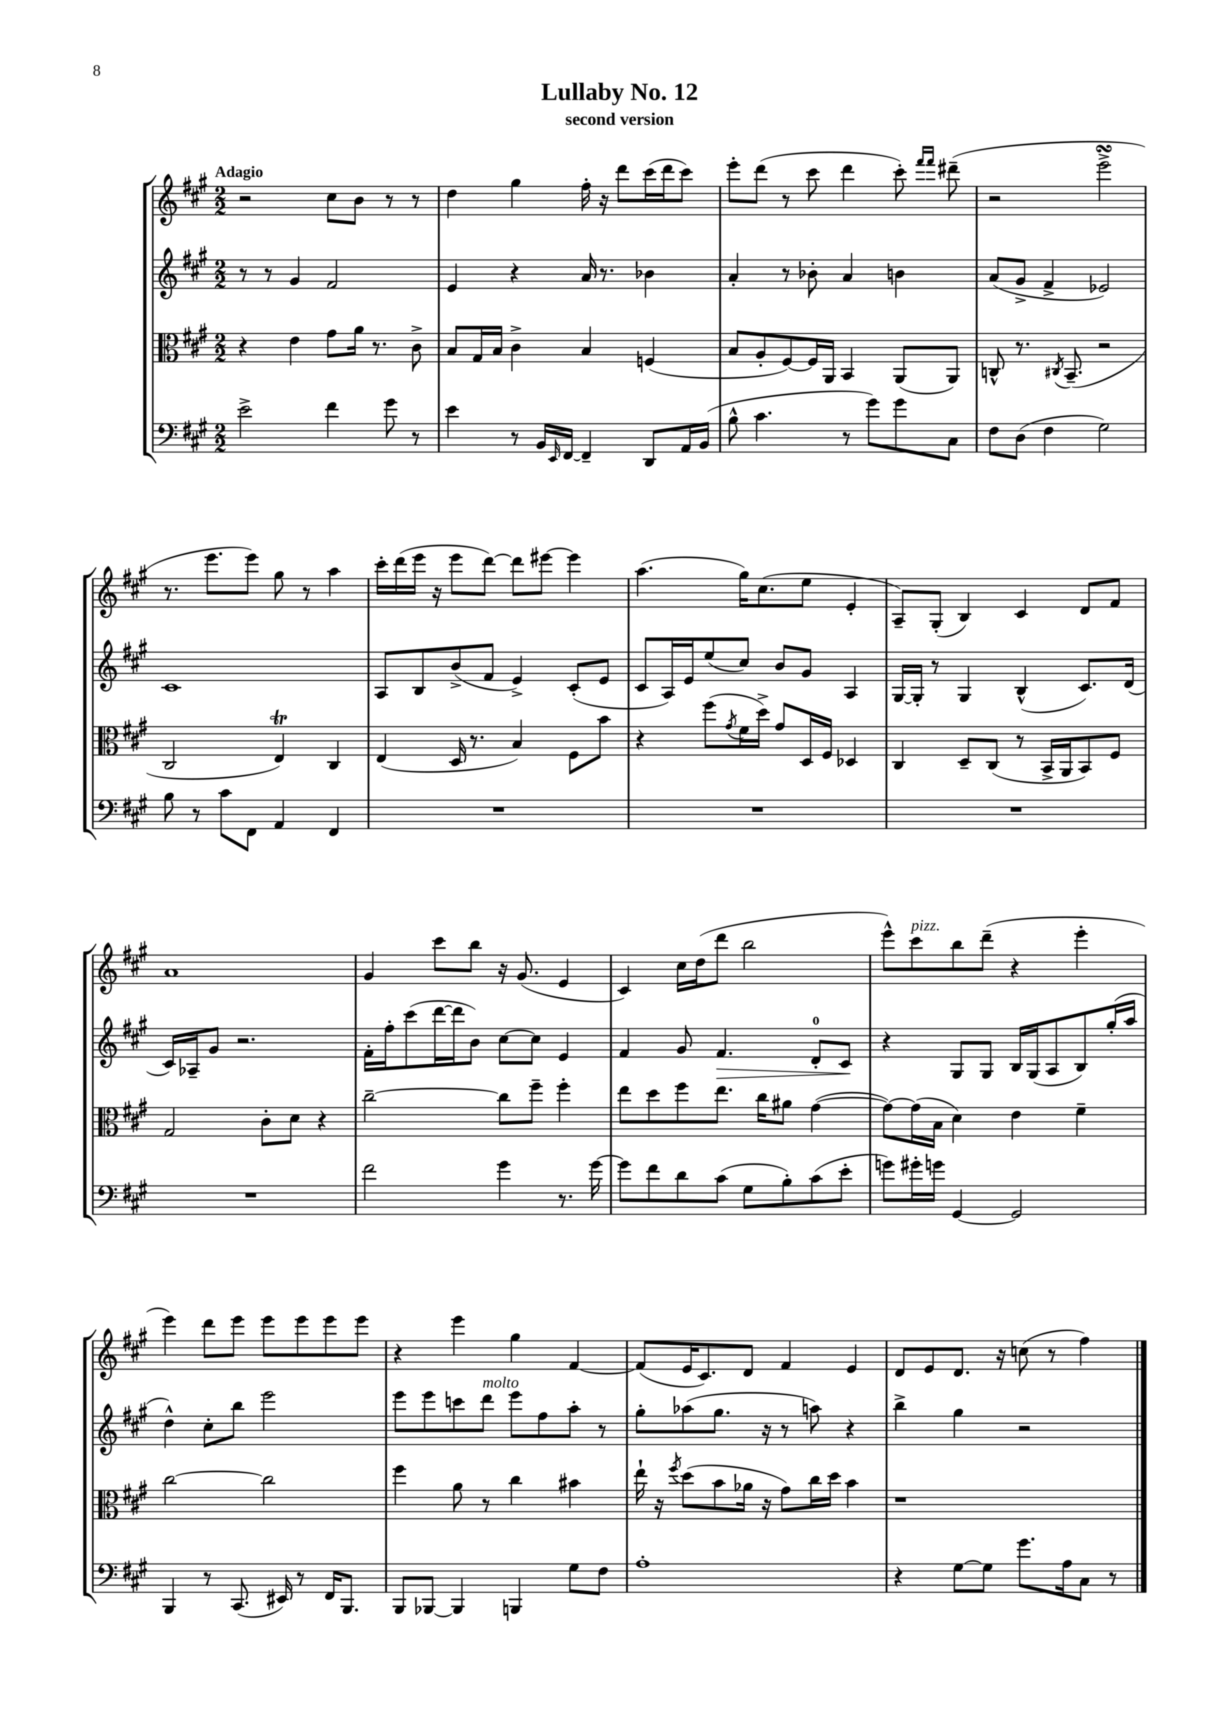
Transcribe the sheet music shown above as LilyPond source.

\header { title = "Lullaby No. 12" subtitle = "second version" }
<<
\new StaffGroup <<
\new Staff = "s0" {
    \clef treble \key a \major \numericTimeSignature \time 2/2 \tempo "Adagio"
    r2 cis''8 b'8 r8 r8 |
    d''4 gis''4 fis''16-. r16 d'''8 cis'''16( d'''16 cis'''8) |
    e'''8-. d'''8( r8 cis'''8 d'''4 cis'''8-.) \grace { fis'''16 fis'''16 } dis'''8--( |
    r2 e'''2->\turn |
    r8. e'''8. e'''8) gis''8 r8 a''4 |
    cis'''16-. d'''16( e'''16 r16 e'''8 d'''8~) d'''8 eis'''8~ eis'''4 |
    a''4.( gis''16) cis''8.( e''8 e'4-. |
    a8--) gis8-.( b4) cis'4 d'8 fis'8 |
    a'1 |
    gis'4 cis'''8 b''8 r16 gis'8.( e'4 |
    cis'4) cis''16 d''16( d'''8 b''2 |
    e'''8-^) cis'''8^\markup { \italic "pizz." } b''8 d'''8--( r4 e'''4-. |
    e'''4) d'''8 e'''8 e'''8 e'''8 e'''8 e'''8 |
    r4 e'''4 gis''4 fis'4~ |
    fis'8( e'16 cis'8.) d'8 fis'4 e'4 |
    d'8 e'8 d'8. r16 c''8( r8 fis''4) \bar "|." |
}
\new Staff = "s1" {
    \clef treble \key a \major \numericTimeSignature \time 2/2
    r8 r8 gis'4 fis'2 |
    e'4 r4 a'16 r8. bes'4 |
    a'4-. r8 bes'8-. a'4 b'4 |
    a'8( gis'8-> fis'4-> ees'2) |
    cis'1 |
    a8 b8 b'8->( fis'8 e'4->) cis'8-.( e'8 |
    cis'8 a16) e'16 e''8( cis''8) b'8 gis'8 a4 |
    gis16~ gis16-. r8 gis4 b4-^( cis'8.) d'16( |
    cis'16) aes16-- gis'8 r2. |
    fis'16-. fis''16-. cis'''8( d'''16~ d'''16 b'8) cis''8~ cis''8 e'4 |
    fis'4 gis'8 fis'4.\> d'8-0-. cis'8\! |
    r4 gis8 gis8 b16 gis16( a8 b8) gis''16-.( a''16 |
    d''4-^) cis''8-. b''8 e'''2 |
    e'''8 e'''8 c'''8 d'''8^\markup { \italic "molto" } e'''8 fis''8 a''8-. r8 |
    gis''8-. aes''8( gis''8. r16 r8 a''8) r4 |
    b''4-> gis''4 r2 \bar "|." |
}
\new Staff = "s2" {
    \clef alto \key a \major \numericTimeSignature \time 2/2
    r4 e'4 gis'8 a'16 r8. cis'8-> |
    b8 gis16 b16 cis'4-> b4 f4( |
    b8 a8-. fis8~) fis16 a,16 b,4 a,8( a,8) |
    c8-^ r8. \acciaccatura { cis8 } b,8.--( r2 |
    cis2 e4\trill) cis4 |
    e4( d16 r8. b4) fis8 b'8 |
    r4 fis''8( \acciaccatura { gis'8 } fis'16 d''16->) gis'8 d16 fis16 des4 |
    cis4 d8-- cis8( r8 b,16-> a,16 b,8) fis8 |
    gis2 cis'8-. d'8 r4 |
    cis''2~-- cis''8 fis''8-- fis''4-. |
    e''8 d''8 fis''8 e''8. cis''16 ais'8 gis'4~( |
    gis'8~) gis'16( b16 d'4) e'4 fis'4-- |
    cis''2~ cis''2 |
    fis''4 a'8 r8 cis''4 bis'4 |
    e''16-! r16 \acciaccatura { fis''8 } d''8( b'8 aes'16 r16 gis'8) cis''16 d''16 b'4 |
    r1 \bar "|." |
}
\new Staff = "s3" {
    \clef bass \key a \major \numericTimeSignature \time 2/2
    e'2-> fis'4 gis'8 r8 |
    e'4 r8 b,16 \grace { e,16 } fis,16~ fis,4-- d,8 a,16 b,16( |
    b8-^ cis'4. r8 gis'8) gis'8 cis8 |
    fis8 d8( fis4 gis2) |
    b8 r8 cis'8 fis,8 a,4 fis,4 |
    R1 |
    R1 |
    R1 |
    R1 |
    fis'2 gis'4 r8. gis'16~ |
    gis'8 fis'8 d'8 cis'8( gis8 b8-.) cis'8( e'8-. |
    g'8) gis'16-. g'16 gis,4~ gis,2 |
    b,,4 r8 cis,8.( eis,16) r8 fis,16 b,,8. |
    b,,8 bes,,8~ bes,,4 b,,4 gis8 fis8 |
    a1-. |
    r4 gis8~ gis8 gis'8. a16 cis8 r8 \bar "|." |
}
>>
>>
\layout { \context { \Score \remove "Bar_number_engraver" } }
